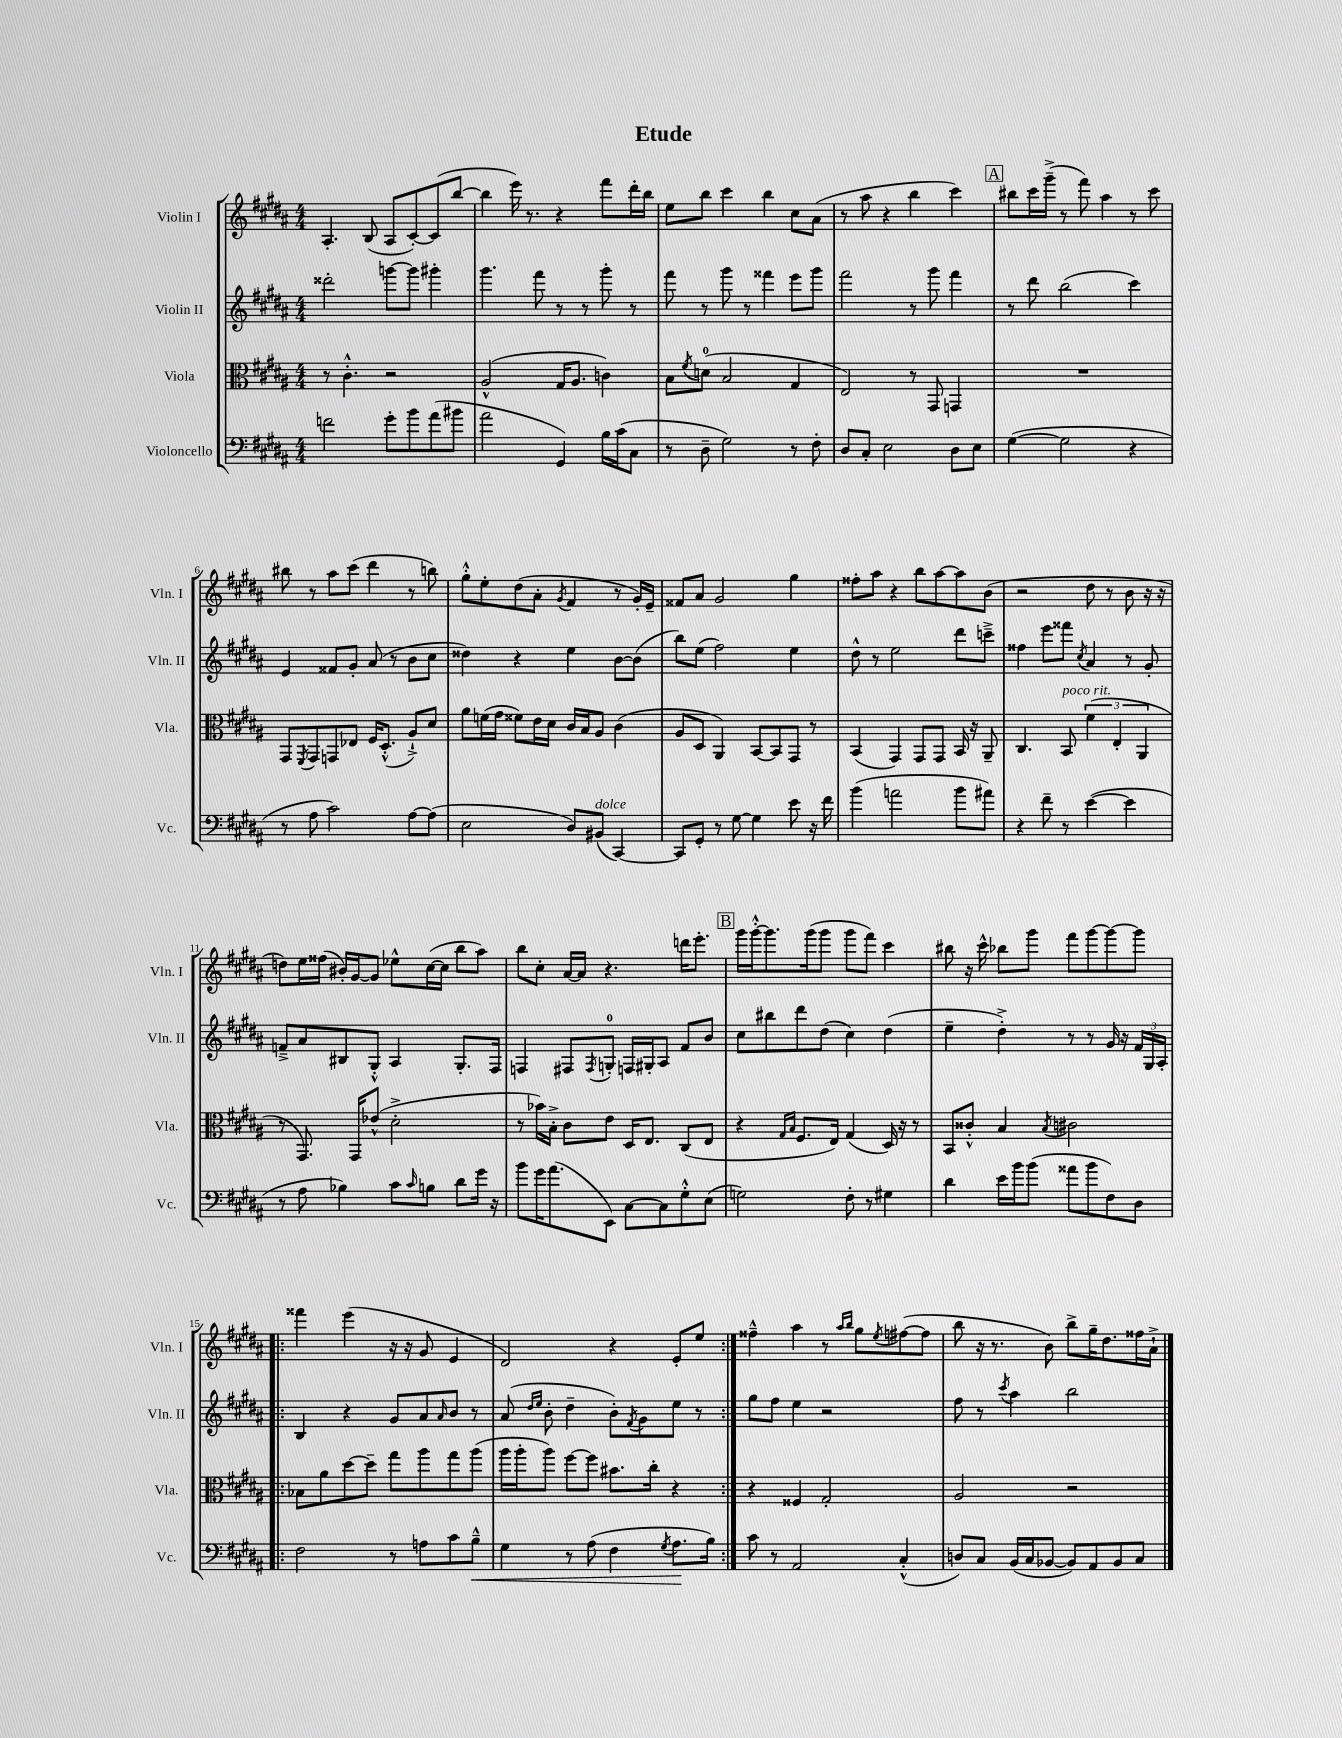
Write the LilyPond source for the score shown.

\header { title = "Etude" }
<<
\new StaffGroup <<
\new Staff = "s0" \with { instrumentName = "Violin I" shortInstrumentName = "Vln. I" } {
    \clef treble \key b \major \numericTimeSignature \time 4/4
    ais4.-. b8( ais8 cis'8~-.) cis'8( b''8~ |
    b''4 e'''16) r8. r4 fis'''8 dis'''16-. b''16 |
    e''8 b''8 cis'''4 b''4 cis''8 ais'8( |
    r8 ais''8 r4 b''4 cis'''4) |
    \mark \markup { \box "A" } bis''8 cis'''16 gis'''16--->( r8 fis'''8) ais''4 r8 cis'''8 |
    bis''8 r8 ais''8 cis'''8( dis'''4 r8 b''8) |
    gis''8-.-^ e''8-. dis''8( ais'8-. \acciaccatura { gis'8 } fis'4 r8 gis'16-.) e'16-- |
    fisis'8 ais'8 gis'2 gis''4 |
    fisis''8-. ais''8 r4 b''8 ais''8~ ais''8 b'8( |
    r2 dis''8 r8 b'8 r16 r16 |
    d''8) e''16 fisis''16( bis'16-.) gis'16~ gis'8 ees''8-^ cis''16~( cis''16 b''8 ais''8) |
    b''8 cis''8-. ais'16~ ais'16 r4. d'''16 e'''8.-. |
    \mark \markup { \box "B" } gis'''16 gis'''16~-.-^ gis'''8. gis'''16( gis'''8 gis'''8 fis'''8) cis'''4 |
    bis''8 r16 cis'''16-^ bes''8 gis'''8 fis'''8 gis'''8~ gis'''8~ gis'''8 |
    \repeat volta 2 { fisis'''4 e'''4( r16 r16 gis'8 e'4 |
    dis'2) r4 e'8-. e''8 | }
    fisis''4---^ ais''4 r8 \grace { ais''16 b''16 } gis''8 \acciaccatura { e''8 } fis''8~( fis''8 |
    b''8 r16 r8. b'8) b''8-> gis''16-- dis''8. fisis''16 ais'16-!-> \bar "|." |
}
\new Staff = "s1" \with { instrumentName = "Violin II" shortInstrumentName = "Vln. II" } {
    \clef treble \key b \major \numericTimeSignature \time 4/4
    disis'''2-. g'''8~ g'''8 gis'''4-. |
    gis'''4. fis'''8 r8 r8 gis'''8-. r8 |
    fis'''8 r8 gis'''8 r8 fisis'''4 e'''8 gis'''8 |
    fis'''2 r8 gis'''8 fis'''4 |
    \mark \markup { \box "A" } r8 dis'''8 b''2( cis'''4) |
    e'4 fisis'8 gis'8-. ais'8( r8 b'8 cis''8 |
    disis''4) r4 e''4 b'8~ b'8( |
    b''8) e''8( fis''2) e''4 |
    dis''8-^ r8 e''2 dis'''8 c'''8---> |
    fisis''4 e'''8 fisis'''8 \acciaccatura { cis''8 } ais'4 r8 gis'8-. |
    f'8---> ais'8 bis8 gis8-.-^ ais4 gis8.-. fis16 |
    f4 fis8 \acciaccatura { fis8 } g8-0-. f16 gis16-. ais8 fis'8 b'8 |
    \mark \markup { \box "B" } cis''8 bis''8 dis'''8 dis''8( cis''4) dis''4( |
    e''4-- dis''4-.->) r8 r8 gis'16 r16 \tuplet 3/2 { fis'16 gis16 ais16-. } |
    \repeat volta 2 { b4 r4 gis'8 ais'8 \grace { ais'16 } b'8 r8 |
    ais'8( \grace { dis''16 e''16 } b'8-. dis''4-- b'8-.) \acciaccatura { fis'8 } gis'8 e''8 r8 | }
    gis''8 fis''8 e''4 r2 |
    fis''8 r8 \acciaccatura { cis'''8 } ais''4 b''2 \bar "|." |
}
\new Staff = "s2" \with { instrumentName = "Viola" shortInstrumentName = "Vla." } {
    \clef alto \key b \major \numericTimeSignature \time 4/4
    r8 cis'4.-.-^ r2 |
    ais2-^( gis16 ais8. c'4) |
    b8 \acciaccatura { fis'8 } d'8-0( b2 gis4 |
    e2) r8 gis,8 g,4 |
    \mark \markup { \box "A" } R1 |
    gis,8 \acciaccatura { fis,8 } gis,8 g,8 ees8 fis16 dis8.-.-^( ais8-!->) dis'8 |
    ais'8 f'16( gis'16 fisis'8) e'16 dis'16 cis'16 b16 ais8 cis'4( |
    ais8 dis8 ais,4) b,8~ b,8 gis,8 r8 |
    b,4( gis,4) gis,8 gis,8 b,16 r16 ais,8-- |
    cis4. b,8^\markup { \italic "poco rit." } \tuplet 3/2 { fis'4( e4-. ais,4 } |
    r8 gis,8.) gis,16 ees'8-^( dis'2-.-> |
    r8 bes'16) b16-.-> cis'8 e'8 dis16 e8. cis8( e8 |
    \mark \markup { \box "B" } r4 \grace { gis16 b16 } fis8. e16) gis4( dis16) r16 r8 |
    b,8 cisis'8-.-^ b4 \acciaccatura { b8 } cis'2 |
    \repeat volta 2 { bes8 ais'8 dis''8~ dis''8-- gis''8 ais''8 gis''8 ais''8( |
    ais''16 ais''16-. ais''8) fis''8~ fis''8 bis'8. cis''16-. r4 | }
    r4 fisis4 gis2-. |
    ais2 r2 \bar "|." |
}
\new Staff = "s3" \with { instrumentName = "Violoncello" shortInstrumentName = "Vc." } {
    \clef bass \key b \major \numericTimeSignature \time 4/4
    f'2 gis'8-. b'8 ais'8( bis'8 |
    ais'2 gis,4) b16 cis'16( cis8 |
    r8 dis8-- gis2) r8 fis8-. |
    dis8 cis8-. e2 dis8 e8 |
    \mark \markup { \box "A" } gis4~( gis2 r4 |
    r8 ais8 cis'2) ais8~ ais8( |
    e2 dis8) bis,8^\markup { \italic "dolce" }( cis,4~) |
    cis,8 gis,8-. r8 gis8~ gis4 e'8 r16 fis'16 |
    b'4( a'2 b'8 ais'8) |
    r4 fis'8-- r8 e'4~( e'4 |
    r8 ais8 bes4) cis'8 \grace { cis'16 } b8 dis'8 gis'16 r16 |
    b'8 gis'16 ais'8.( e,8) cis8~ cis8 gis8-.-^ e8( |
    \mark \markup { \box "B" } g2) fis8-. r8 gis4 |
    dis'4 e'16 b'16 b'8( aisis'8 b'8 fis8) dis8 |
    \repeat volta 2 { fis2 r8 a8 cis'8 b8---^\< |
    gis4 r8 ais8( fis4 \acciaccatura { gis8 } ais8.\! b16) | }
    cis'8 r8 ais,2 cis4-.-^( |
    d8) cis8 b,16( cis16 bes,8~ bes,8) ais,8 bes,8 cis8 \bar "|." |
}
>>
>>
